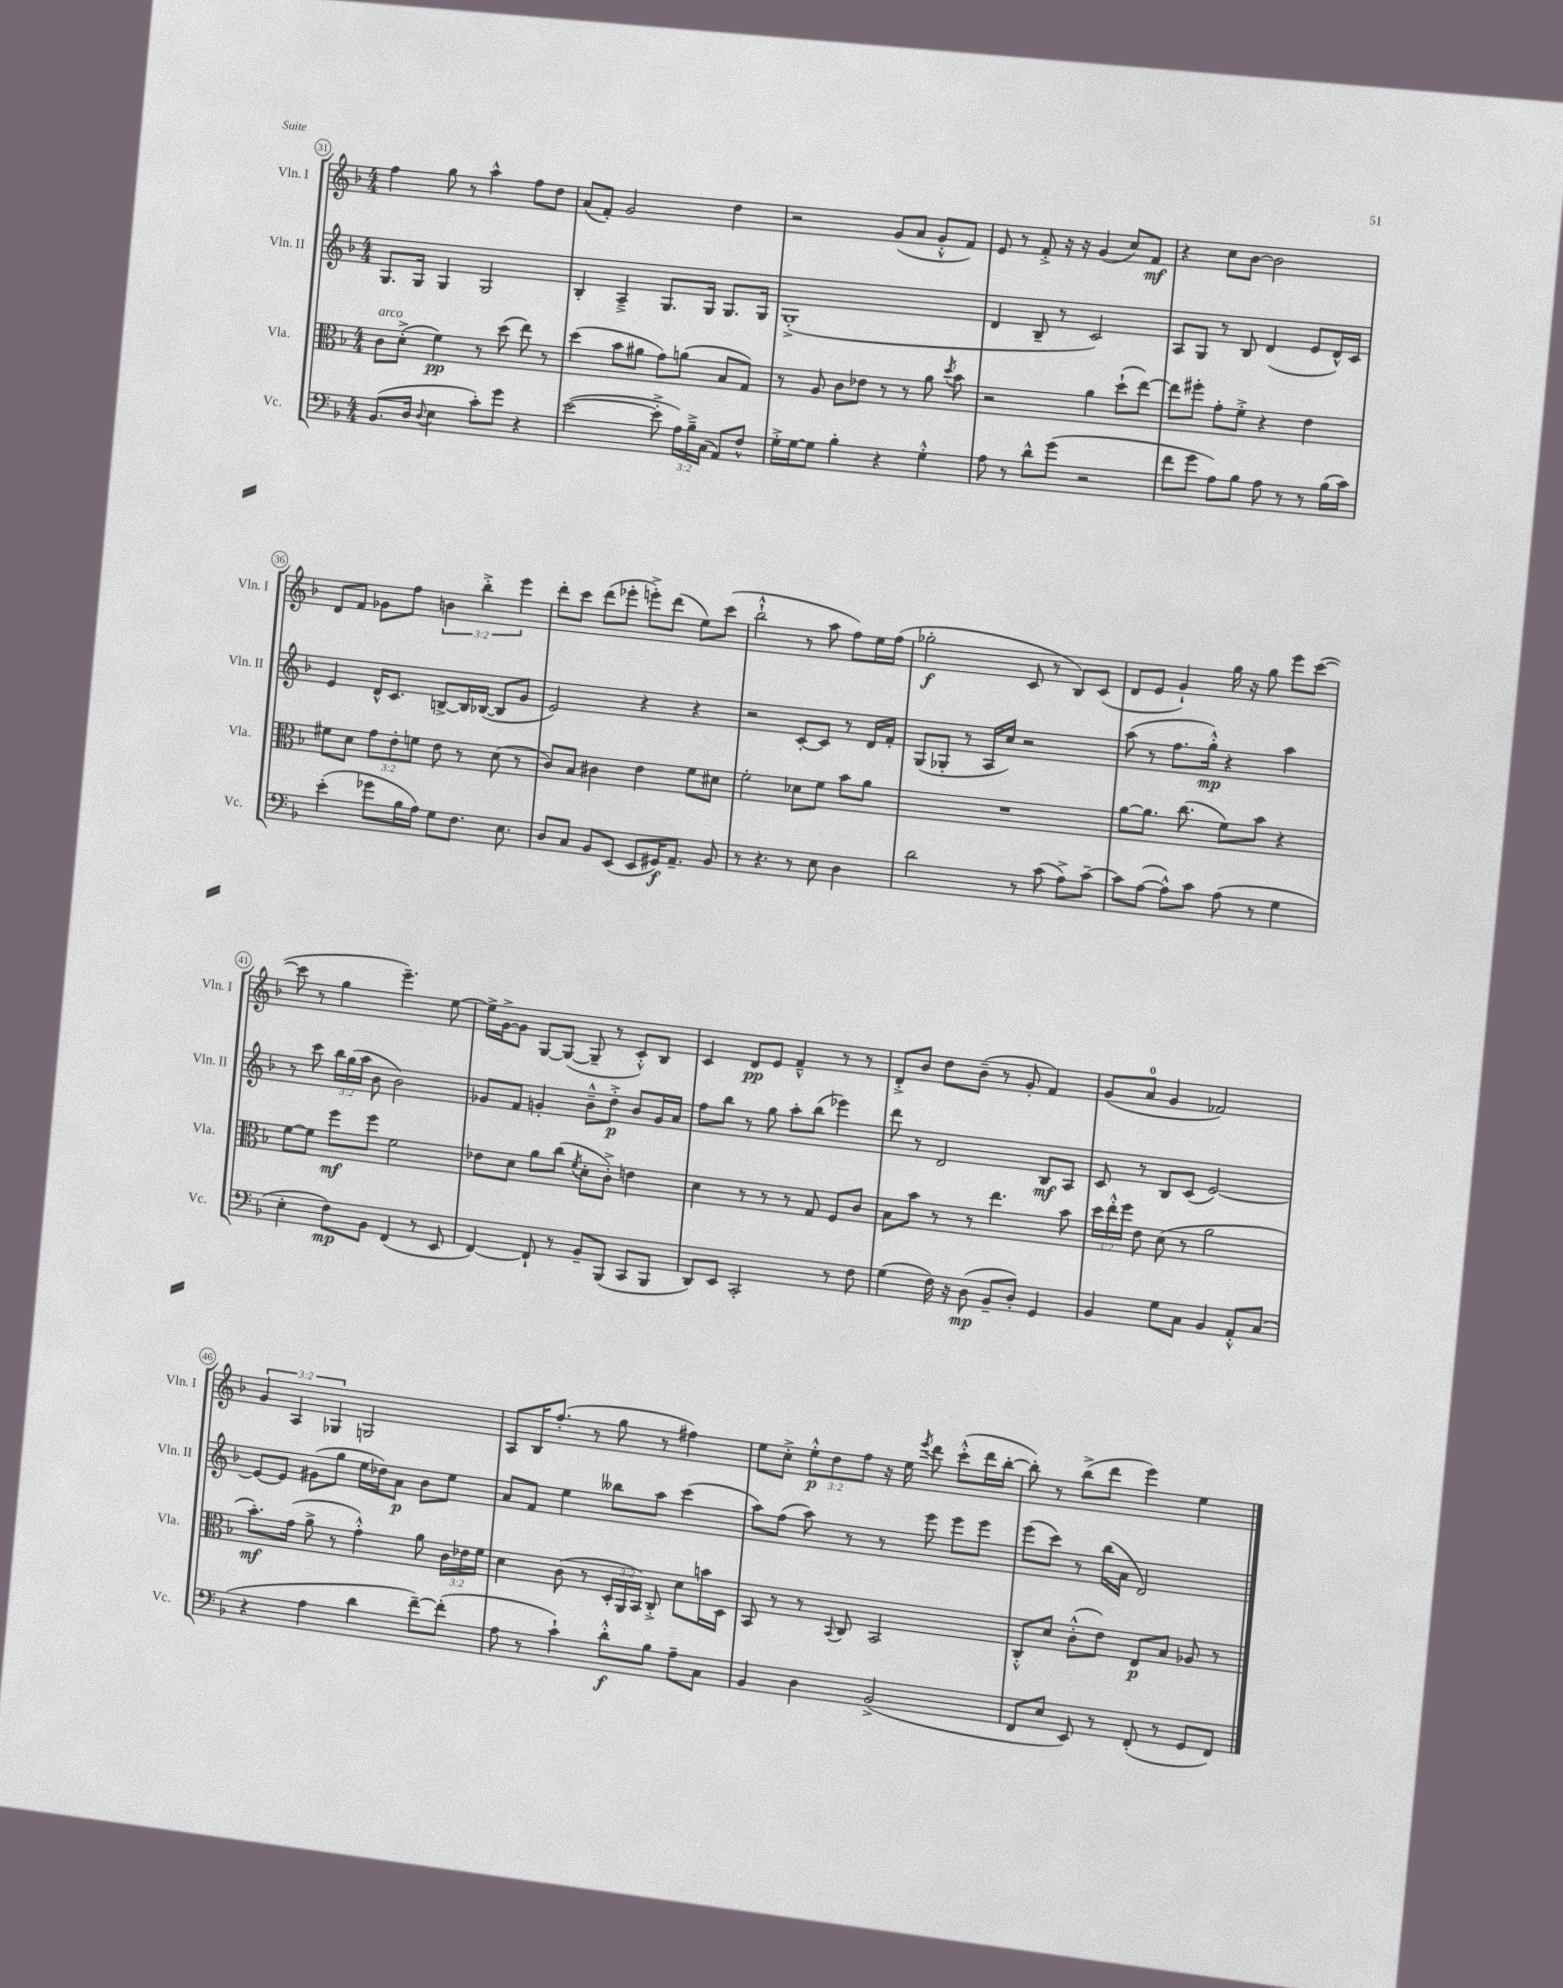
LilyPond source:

<<
\new StaffGroup <<
\new Staff = "s0" \with { instrumentName = "Vln. I" shortInstrumentName = "Vln. I" } {
    \clef treble \key f \major \numericTimeSignature \time 4/4 \override Staff.TupletNumber.text = #tuplet-number::calc-fraction-text
    \autoBeamOff f''4 g''8 r8 a''4-^ f''8[ d''8] |
    a'8[( f'8]-.) g'2 d''4 |
    r2 g'8[( a'8] g'8[-.-^ f'8]) |
    e'8 r8 f'8-.-> r16 r16 g'4( c''8[) f'8]\mf |
    r4 c''8[ bes'8]~ bes'2 |
    d'8[ f'8] ges'8[ f''8] \tuplet 3/2 { b'4 bes''4-.-> e'''4 } |
    d'''8[-. c'''8] d'''8[( ees'''8]-. e'''8[-.->) d'''8]( e''8[) c'''8]( |
    bes''2-!-^ r8 a''8 f''8[) e''16 f''16]( |
    ges''2-.\f c'8 r8 bes8[) c'8]( |
    d'8[ e'8] g'4-!) g''16 r16 g''8 e'''8[ c'''8]~( |
    c'''8 r8 g''4 e'''4.--) e''8~ |
    e''16[-> g'16~-> g'8] g8[~ g8]~( g8-- r8 c'8[-.-^) bes8] |
    c'4 d'8[\pp e'8] f'4---^ r8 r8 |
    d'8[-.-> bes'8] d''8[ bes'8]--( r8 g'8-. f'4) |
    g'8[( a'8]-0 g'4 fes'2) |
    \tuplet 3/2 { g'4 a4 ges4 } g2 |
    a8[ bes16 f''8.]-.( r8 g''8 r8 fis''4) |
    e''8[ c''8]-.-> \tuplet 3/2 { e''8[-.-^\p d''8 f''8] } r16 e''16 \acciaccatura { e'''8 } d'''8 c'''8[-.-^( d'''16 bes''16]~-. |
    bes''8-.) r8 bes''8[->( d'''8] e'''4) e''4 \bar "|." |
}
\new Staff = "s1" \with { instrumentName = "Vln. II" shortInstrumentName = "Vln. II" } {
    \clef treble \key f \major \numericTimeSignature \time 4/4 \override Staff.TupletNumber.text = #tuplet-number::calc-fraction-text
    \autoBeamOff g8.[ g16] g4 g2 |
    bes4-. a4---> g8.[ g16] g8.[ g16] |
    g1-.->( |
    d'4 bes8-- r8 c'2) |
    a8[ g8] r8 bes8 d'4( e'8[ d'16-^) c'16] |
    e'4 d'16[-^ c'8.] b8[~-> b16 bes16]~( bes8[ g'8] |
    e'2) r4 r4 |
    r2 c'8[~-. c'8] r8 d'16[ f'16]-. |
    g8[( ges8]-. r8 a16[ c''16]) r2 |
    a''8( r8 f''8.[ g''16]-.-^\mp) r4 a''4 |
    r8 c'''8 \tuplet 3/2 { bes''16[ g''16( a''16] } bes'8 bes'2) |
    ges'8[ f'8] g'4-. bes'8[---^ d''8]-.->\p bes'8[ g'16 a'16] |
    f''8[ bes''8] r8 g''8 a''8[-. bes''8]( ees'''4) |
    d'''8 r8 d'2 bes8[\mf a8] |
    c'8 r8 bes8[ c'8]( e'2~) |
    e'8[~ e'8] gis'8[( g''8] e''16[ des''16) a'8]\p bes'8[ e''8] |
    a'8[ f'8] e''4 beses''8[ a''8] c'''4( |
    a''8[) f''8]( a''8) r8 r8 e'''8 e'''8[ e'''8] |
    e'''8[( c'''8]) r8 bes''16[( a'16] d'2) \bar "|." |
}
\new Staff = "s2" \with { instrumentName = "Vla." shortInstrumentName = "Vla." } {
    \clef alto \key f \major \numericTimeSignature \time 4/4 \override Staff.TupletNumber.text = #tuplet-number::calc-fraction-text
    \autoBeamOff c'8[^\markup { \italic "arco" } d'8]-.->( f'4\pp) r8 d''8( e''8) r8 |
    d''4( bes'8[ ais'8] g'8[) a'8]( bes8[ g8]) |
    r8 a8 c'8[ ees'8] r8 r8 a'8 \acciaccatura { d''8 } bes'8 |
    r2 a'4 d''8[-!( e''8]~) |
    e''8[ fis''8]-. g'8[-. f'8]-.-> r4 e'4 |
    fis'8[ d'8] \tuplet 3/2 { g'8[ e'8-. f'8] } e'8 r8 d'8( r8 |
    c'8[) bes8] cis'4 e'4 f'8[ dis'8] |
    f'2-. des'8[ f'8] bes'8[ a'8] |
    R1 |
    a'8[~ a'8.] c''8.( f'8[) bes'8] r4 |
    f'8[~ f'8] f''8[\mf f''8] f'2 |
    ees'8[ d'8] a'8[ c''8]( \acciaccatura { f'8 } d'8[-. c'8]-.->) e'4 |
    d'4 r8 r8 r8 g8 f8[ c'8] |
    bes8[ bes'8] r8 r8 e''4. bes'8 |
    \tuplet 3/2 { d''16[ e''16-.-^ f''16] } e'8 d'8( r8 a'2 |
    bes'8.[-.\mf) g'16]( a'8-> r8 g'4-.-^) a'8 \tuplet 3/2 { c'16[ ees'16 f'16] } |
    d'4 c'8( r8 \tuplet 3/2 { d16[-. a,16 bes,16]) } c8-.-> d'8[ b'16 d16] |
    bes,8 r8 r8 \appoggiatura { bes,8 } c8 bes,2 |
    c8[-.-^ d'8] c'8[-.-^( e'8]) e8[\p bes8] aes8 r8 \bar "|." |
}
\new Staff = "s3" \with { instrumentName = "Vc." shortInstrumentName = "Vc." } {
    \clef bass \key f \major \numericTimeSignature \time 4/4 \override Staff.TupletNumber.text = #tuplet-number::calc-fraction-text
    \autoBeamOff bes,8.[( d16] \appoggiatura { d8 } e4 c'8[-.) g'8] r4 |
    e'2~( e'8-.-> \tuplet 3/2 { a16[) bes16---> c16]( } a,8[) f8]-^ |
    g16[-.-> g16~ g8] bes4-. r4 g4-.-^ |
    a8 r8 d'8[-^ g'8]( r2 |
    f'8[ g'8] a8[) bes8] a8 r8 r8 bes16[( c'16]) |
    e'4-.( ges'8[ bes16 a16]) g8[ f8.] e8. |
    d8[ c8] bes,8[ e,8]( e,8[ gis,16\f) a,8.]-- bes,8 |
    r8 r4. r8 e8 d4 |
    d'2 r8 c'8( a8[->) c'8]~-- |
    c'8[ a8]~( a8[-^) c'8] a8( r8 g4 |
    e4-. f8[\mp) bes,8] f,4( r8 e,8 |
    f,4~) f,8-! r8 bes,8[-- bes,,8]( c,8[ bes,,8] |
    d,8[) e,8] c,2-. r8 f8 |
    g4( f16) r16 d8\mp( bes,8[-- d8]-.) g,4 |
    bes,4 g8[ c8] bes,4 a,8[-.-^ c8]( |
    r4 a4 d'4 f'8[~--) f'8]-.( |
    a8 r8 c'4-!) d'8[-.-^\f bes8] a8[-- c8] |
    bes,4 d4 bes,2->( |
    f,8[ e8] e,8) r8 f,8-.( r8 g,8[ f,8]) \bar "|." |
}
>>
>>
\layout { \context { \Score currentBarNumber = #31 \override BarNumber.stencil = #(make-stencil-circler 0.1 0.3 ly:text-interface::print) } }
